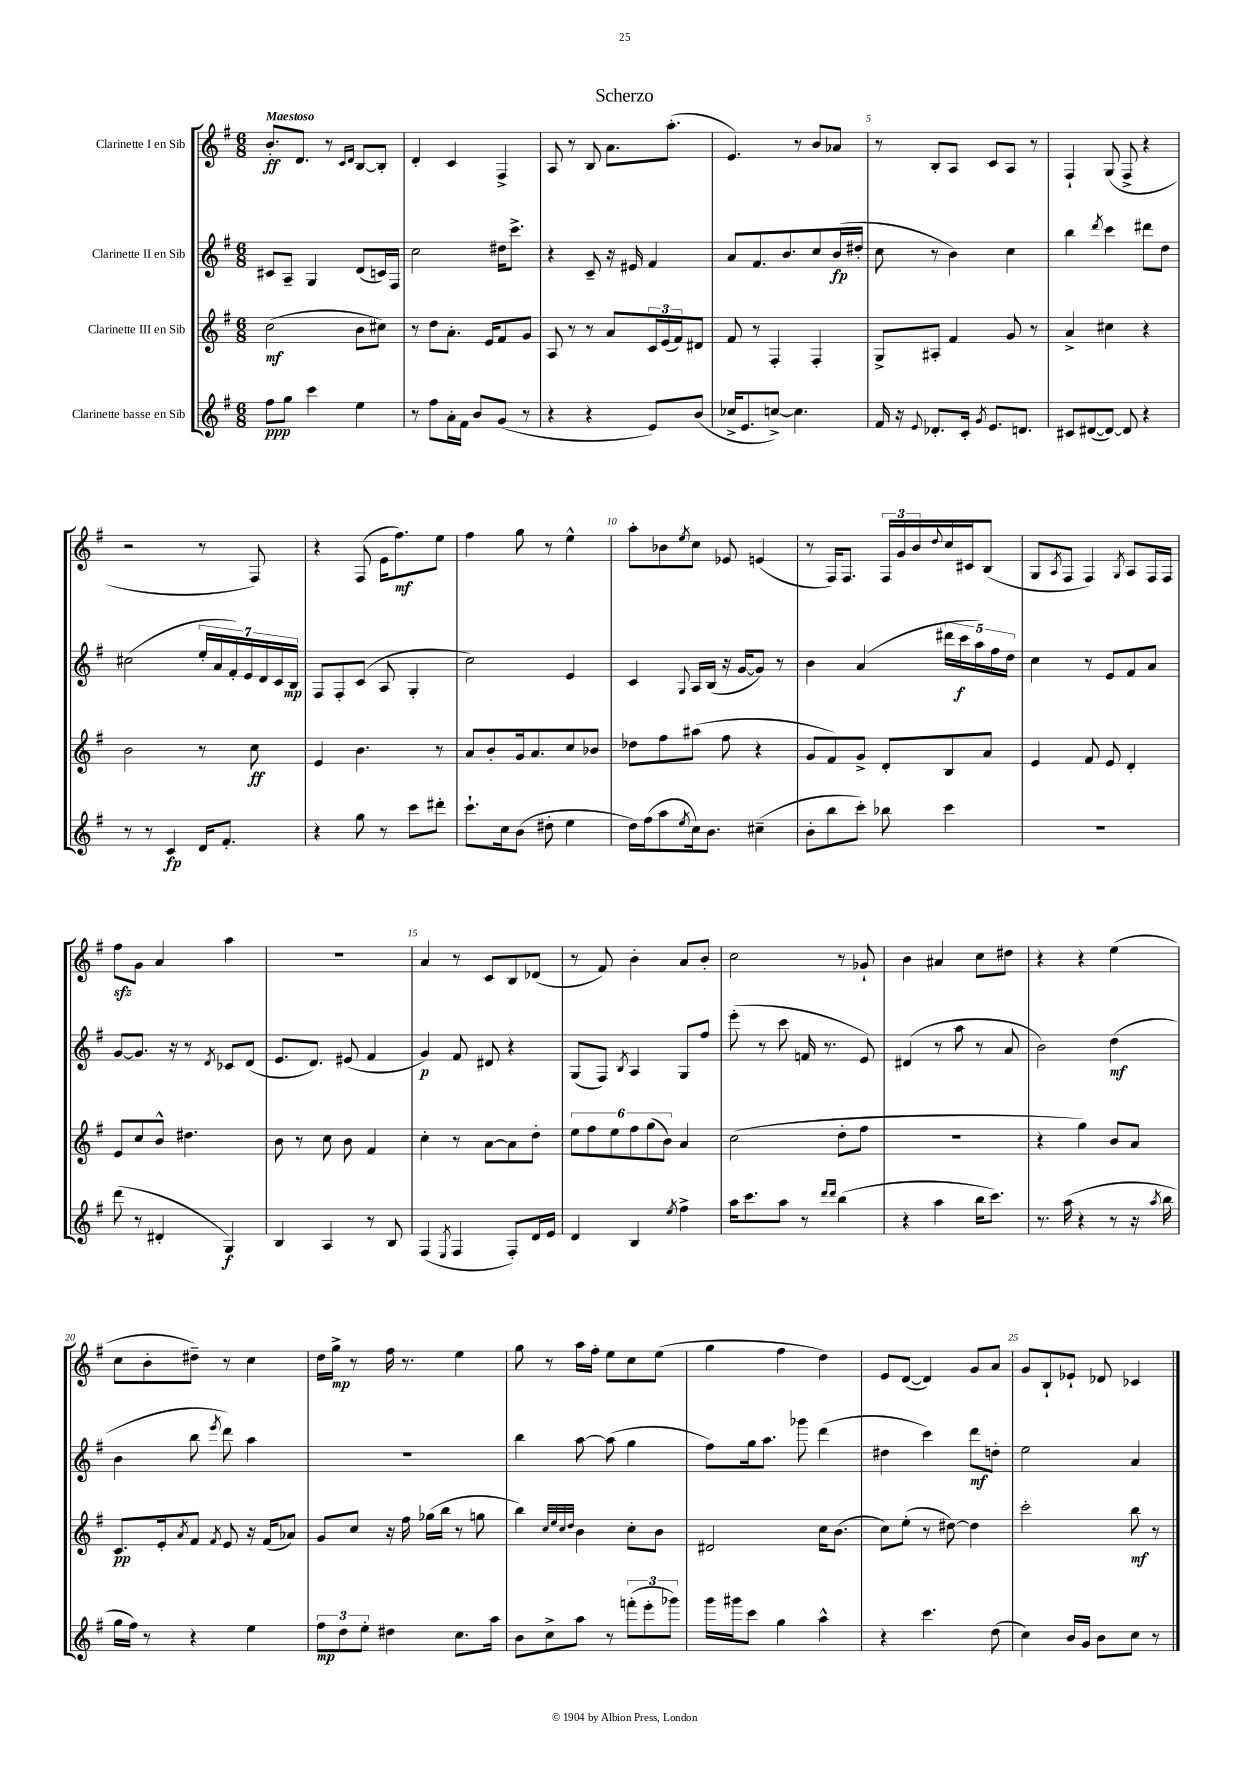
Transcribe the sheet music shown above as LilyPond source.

\header { title = "Scherzo" }
<<
\new StaffGroup <<
\new Staff = "s0" \with { instrumentName = "Clarinette I en Sib" } {
    \clef treble \key g \major \numericTimeSignature \time 6/8 \tempo "Maestoso"
    b'8.-.\ff d'8. r8 \grace { c'16 d'16 } b8~ b8-. |
    d'4-. c'4 fis4-> |
    a8 r8 b8 a'8. a''8.-.( |
    e'4.) r8 b'8 aes'8 |
    r8 b8-. a8 c'8 a8 r8 |
    fis4-! g8( fis8-> r4 |
    r2 r8 fis8) |
    r4 fis8( e'16 fis''8.\mf) e''8 |
    fis''4 g''8 r8 e''4-^ |
    a''8-. bes'8 \acciaccatura { e''8 } c''8 ees'8 e'4( |
    r8 fis16) fis8. \tuplet 3/2 { fis16 g'16 b'16 } \appoggiatura { d''8 } c''16 cis'16 b8( |
    g8 \acciaccatura { a8 } fis8 fis4) \acciaccatura { g8 } a8 fis16 fis16 |
    fis''8\sfz g'8 a'4 a''4 |
    R2. |
    a'4 r8 c'8 b8 des'8( |
    r8 fis'8) b'4-. a'8 b'8-. |
    c''2 r8 ges'8-! |
    b'4 ais'4 c''8 dis''8 |
    r4 r4 e''4( |
    c''8 b'8-. dis''8--) r8 c''4 |
    d''16 g''16->\mp r8 fis''16 r8. e''4 |
    g''8 r8 a''16 fis''16-. e''8 c''8 e''8( |
    g''4 fis''4 d''4) |
    e'8 d'8~( d'4) g'8 a'8 |
    g'8 b8-! ees'8-! des'8 ces'4 \bar "|." |
}
\new Staff = "s1" \with { instrumentName = "Clarinette II en Sib" } {
    \clef treble \key g \major \numericTimeSignature \time 6/8
    cis'8 a8-- g4 d'8( c'16) fis16 |
    c''2 dis''16 c'''8.-> |
    r4 c'8-- r16 eis'16 fis'4 |
    a'8 fis'8. b'8. c''8 b'16\fp( dis''16-. |
    c''8 r8 b'4) c''4 |
    b''4 \acciaccatura { d'''8 } c'''4 dis'''8 d''8 |
    cis''2( \tuplet 7/4 { e''16-. a'16 fis'16-.) e'16 d'16 c'16 b16\mp } |
    fis8 fis8-. c'8( a8 g4-. |
    c''2) e'4 |
    c'4 \appoggiatura { g8 } a16 b16( r16 g'16~ g'8) r8 |
    b'4 a'4( \tuplet 5/4 { dis'''16 c'''16\f a''16) fis''16 d''16 } |
    c''4 r8 e'8 fis'8 a'8 |
    g'8~ g'8. r16 r8 \acciaccatura { d'8 } ces'8 d'8( |
    e'8. d'8.) eis'8( fis'4 |
    g'4\p) fis'8 dis'8 r4 |
    g8( fis8) \acciaccatura { b8 } a4 g8 fis''8 |
    e'''8-.( r8 c'''8 f'16 r8. e'8) |
    dis'4( r8 a''8 r8 a'8 |
    b'2) d''4\mf( |
    b'4 b''8 \acciaccatura { e'''8 } d'''8) a''4 |
    R2. |
    b''4 a''8~ a''8( g''4 |
    fis''8) g''16 a''8. ges'''8 d'''4( |
    dis''4 c'''4) d'''8\mf d''8-. |
    e''2 a'4 \bar "|." |
}
\new Staff = "s2" \with { instrumentName = "Clarinette III en Sib" } {
    \clef treble \key g \major \numericTimeSignature \time 6/8
    c''2\mf( b'8 cis''8) |
    r8 d''8 a'8.-. e'16 fis'8 g'8 |
    a8 r8 r8 a'8 \tuplet 3/2 { c'16 e'16( fis'16) } dis'8 |
    fis'8 r8 fis4-. fis4-. |
    g8-> ais8-. fis'4 g'8 r8 |
    a'4-> cis''4 r4 |
    b'2 r8 c''8\ff |
    e'4 b'4. r8 |
    a'8 b'8-. g'16 a'8. c''8 bes'8 |
    des''8 fis''8 ais''8( fis''8 r4 |
    g'8 fis'8) g'8-> d'8-. b8 a'8 |
    e'4 fis'8 e'8 d'4-. |
    e'8 c''8 b'8-^ dis''4. |
    b'8 r8 c''8 b'8 fis'4 |
    c''4-. r8 a'8~ a'8 d''8-. |
    \tuplet 6/4 { e''8 fis''8 e''8 fis''8 g''8( b'8) } a'4 |
    c''2( d''8-. fis''8 |
    R2. |
    r4 g''4) b'8 a'8 |
    c'8.\pp e'16-. \acciaccatura { a'8 } fis'8 \acciaccatura { fis'8 } e'8 r16 fis'16( aes'8) |
    g'8 c''8 r16 fis''16 ges''16( b''16 r8 g''8 |
    b''4) \grace { c''32 e''32 c''32 d''32 } b'4 c''8-. b'8 |
    dis'2 c''16 b'8.( |
    c''8) e''8-.( r8 dis''8~) dis''4 |
    c'''2-. b''8\mf r8 \bar "|." |
}
\new Staff = "s3" \with { instrumentName = "Clarinette basse en Sib" } {
    \clef treble \key g \major \numericTimeSignature \time 6/8
    fis''8\ppp g''8 c'''4 e''4 |
    r8 fis''8 a'16-. fis'16 b'8 g'8( r8 |
    r4 r4 e'8) b'8( |
    ces''16-> e'8. c''8~->) c''4. |
    fis'16 r16 \appoggiatura { e'8 } des'8.-. c'16-. \acciaccatura { g'8 } e'8. d'8. |
    cis'8 dis'8~( dis'8~) dis'8 r4 |
    r8 r8 c'4\fp d'16 fis'8.-. |
    r4 g''8 r8 c'''8 dis'''8-. |
    c'''8.-! c''16 b'8( dis''8-. e''4 |
    d''16) fis''16( a''8 \acciaccatura { e''8 } c''16) b'8. cis''4--( |
    b'8-. b''8 c'''8-.) bes''8 c'''4 |
    R2. |
    d'''8( r8 dis'4-. g4\f) |
    b4 a4 r8 b8 |
    fis4( \acciaccatura { e8 } fis4 fis8-.) d'16 e'16 |
    d'4 b4 \acciaccatura { e''8 } fis''4-> |
    a''16 c'''8. a''8 r8 \grace { d'''16 d'''16 } b''4( |
    r4 a''4 b''16 c'''8.) |
    r8. a''16( r4 r8 r16 \acciaccatura { a''8 } b''16 |
    g''16 fis''16) r8 r4 e''4 |
    \tuplet 3/2 { fis''8\mp d''8 e''8-. } dis''4 c''8. a''16 |
    b'8 c''8-> a''8 r8 \tuplet 3/2 { f'''8-.( e'''8-. ges'''8) } |
    g'''16 gis'''16 c'''8 g''4 a''4-^ |
    r4 c'''4. d''8( |
    c''4) b'16 g'16 b'8 c''8 r8 \bar "|." |
}
>>
>>
\layout { \context { \Score \override BarNumber.break-visibility = ##(#f #t #t) barNumberVisibility = #(every-nth-bar-number-visible 5) } }
